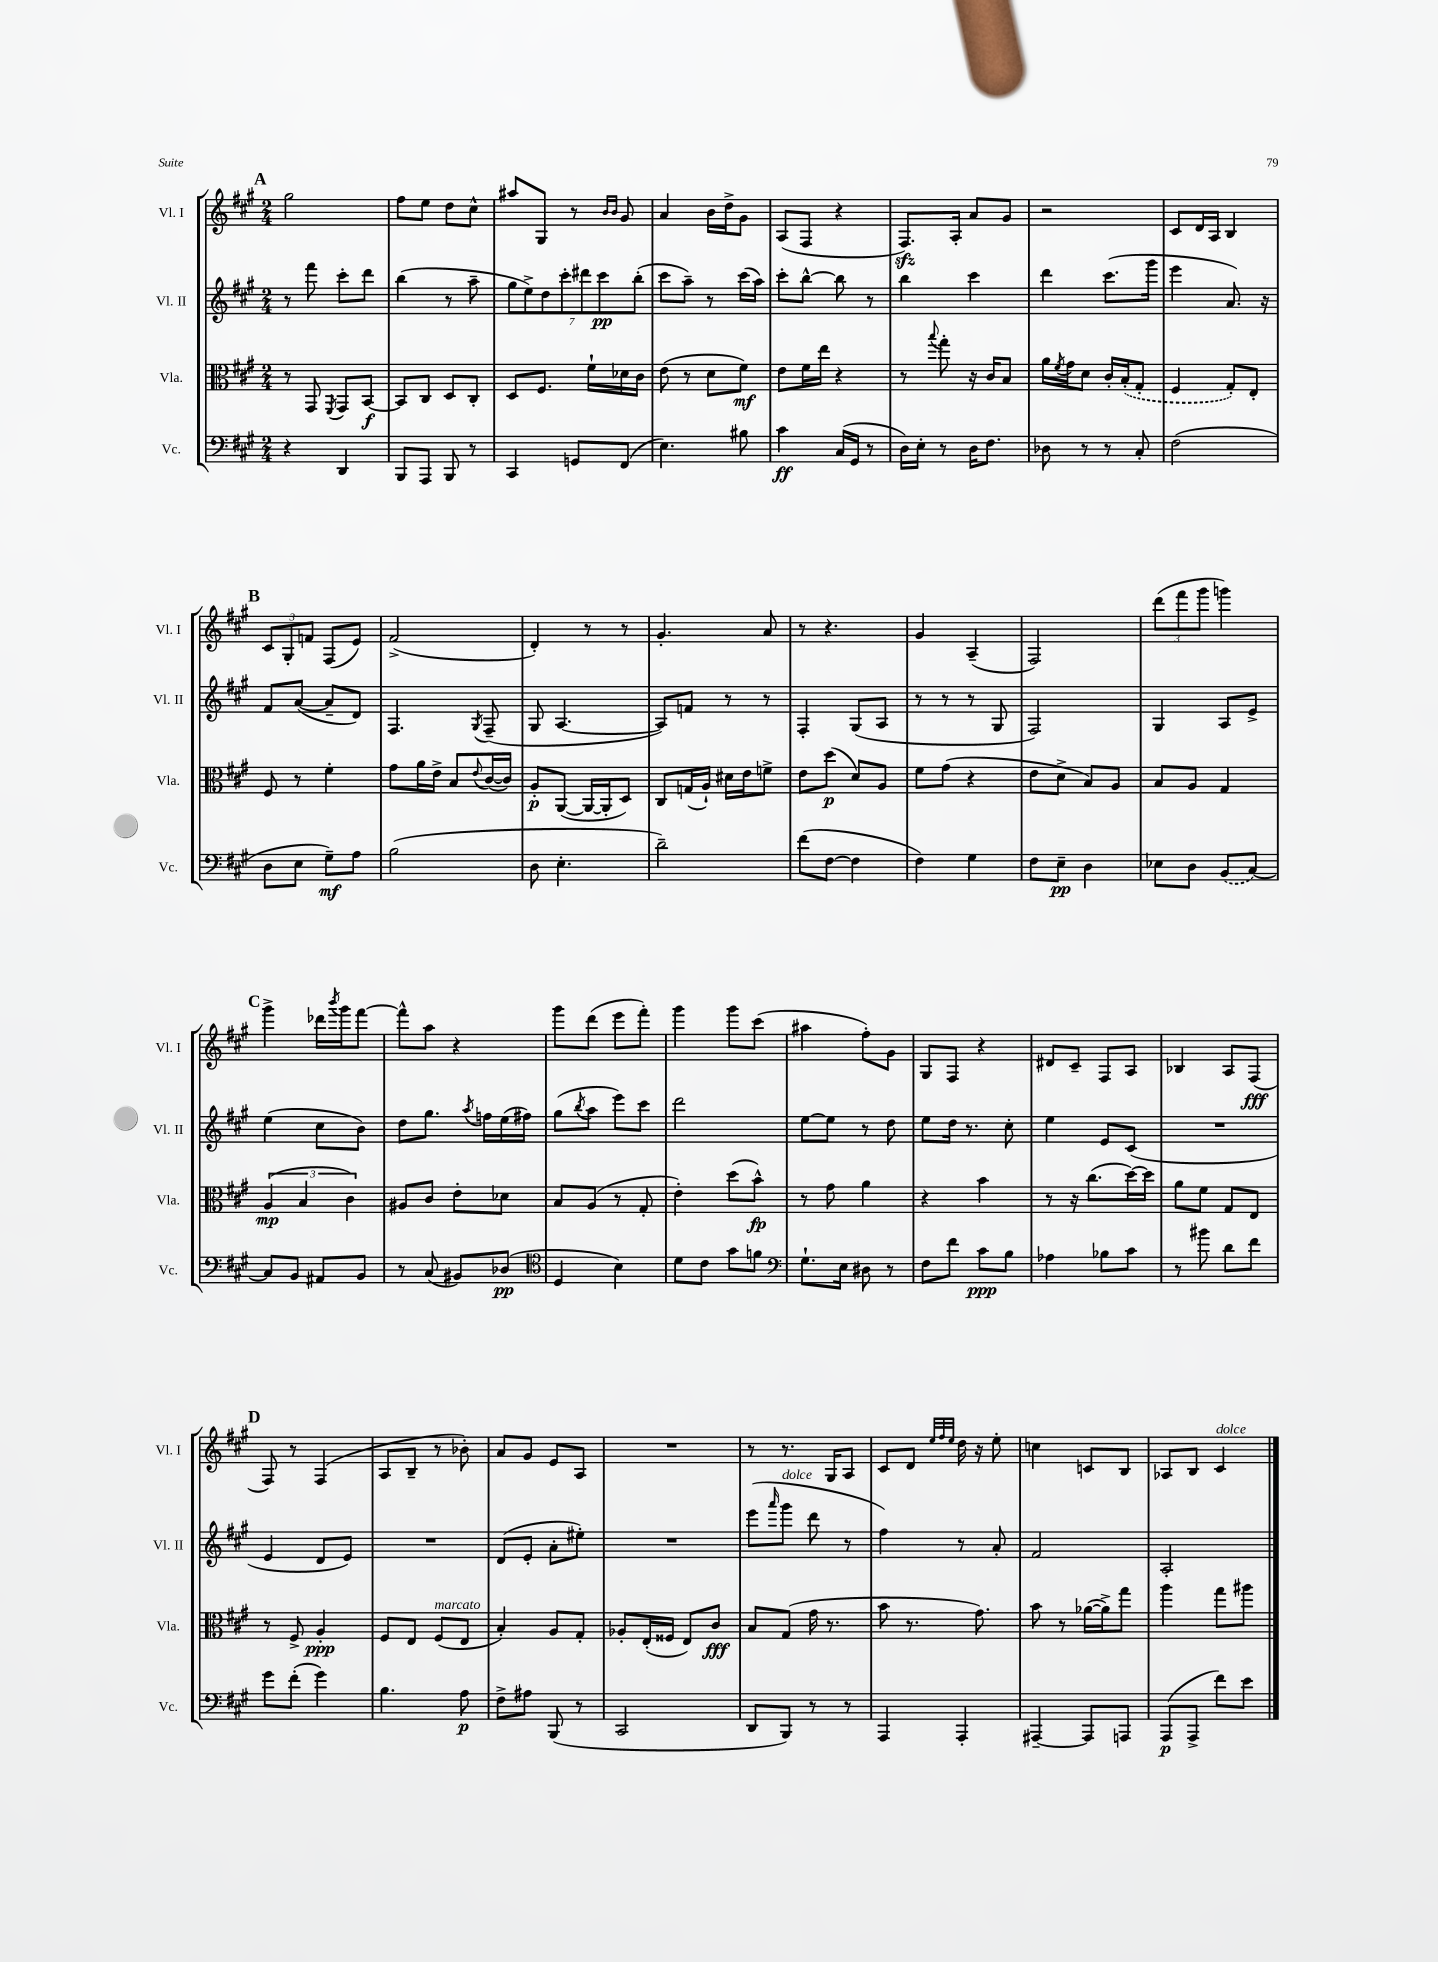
<<
\new StaffGroup <<
\new Staff = "s0" \with { instrumentName = "Vl. I" shortInstrumentName = "Vl. I" } {
    \clef treble \key a \major \numericTimeSignature \time 2/4
    \mark \markup { \bold "A" } gis''2 |
    fis''8 e''8 d''8 cis''8-^ |
    ais''8 gis8 r8 \grace { b'16 b'16 } gis'8 |
    a'4 b'16 d''16-> gis'8 |
    a8( fis8 r4 |
    fis8.\sfz) a16-. a'8 gis'8 |
    r2 |
    cis'8 d'16 a16 b4 |
    \mark \markup { \bold "B" } \tuplet 3/2 { cis'8 gis8-. f'8 } fis8( e'8) |
    fis'2->( |
    d'4-.) r8 r8 |
    gis'4.-. a'8 |
    r8 r4. |
    gis'4 a4--( |
    fis2) |
    \tuplet 3/2 { d'''8( fis'''8 gis'''8 } g'''4) |
    \mark \markup { \bold "C" } gis'''4-> des'''16 \acciaccatura { b'''8 } gis'''16 fis'''8~ |
    fis'''8-^ a''8 r4 |
    gis'''8 d'''8( e'''8 fis'''8-.) |
    gis'''4 gis'''8 cis'''8( |
    ais''4 fis''8-.) gis'8 |
    gis8 fis8 r4 |
    dis'8 cis'8-- fis8 a8 |
    bes4 a8 fis8\fff( |
    \mark \markup { \bold "D" } fis8) r8 fis4( |
    a8 b8-- r8 bes'8-.) |
    a'8 gis'8 e'8 a8 |
    R2 |
    r8 r8. gis16 a8 |
    cis'8 d'8 \grace { e''32 fis''32 e''32 } d''16 r16 e''8-. |
    c''4 c'8 b8 |
    aes8 b8 cis'4^\markup { \italic "dolce" } \bar "|." |
}
\new Staff = "s1" \with { instrumentName = "Vl. II" shortInstrumentName = "Vl. II" } {
    \clef treble \key a \major \numericTimeSignature \time 2/4
    \mark \markup { \bold "A" } r8 fis'''8 cis'''8-. d'''8 |
    b''4( r8 a''8-- |
    \tuplet 7/4 { gis''8 e''8->) d''8 cis'''8-. dis'''8 cis'''8\pp b''8-.( } |
    cis'''8 a''8--) r8 cis'''16( a''16) |
    cis'''8-. b''8~-^ b''8 r8 |
    b''4 cis'''4 |
    d'''4 cis'''8.( gis'''16 |
    e'''4 a'8.) r16 |
    \mark \markup { \bold "B" } fis'8 a'8~( a'8-- d'8) |
    fis4. \acciaccatura { gis8 } fis8--( |
    gis8 a4.~ |
    a8) f'8 r8 r8 |
    fis4-. gis8( a8 |
    r8 r8 r8 gis8 |
    fis2) |
    gis4 a8 e'8-> |
    \mark \markup { \bold "C" } e''4( cis''8 b'8) |
    d''8 gis''8. \acciaccatura { a''8 } f''16 e''16( fis''16) |
    gis''8( \acciaccatura { b''8 } a''8 e'''8) cis'''8 |
    d'''2 |
    e''8~ e''8 r8 d''8 |
    e''8 d''16 r8. cis''8-. |
    e''4 e'8 cis'8( |
    R2 |
    \mark \markup { \bold "D" } e'4 d'8 e'8) |
    R2 |
    d'8( e'8-. a'8-. eis''8-.) |
    R2 |
    e'''8( \grace { a'''16 } gis'''8^\markup { \italic "dolce" } d'''8 r8 |
    fis''4) r8 a'8-. |
    fis'2 |
    a2-. \bar "|." |
}
\new Staff = "s2" \with { instrumentName = "Vla." shortInstrumentName = "Vla." } {
    \clef alto \key a \major \numericTimeSignature \time 2/4
    \mark \markup { \bold "A" } r8 gis,8 \acciaccatura { fis,8 } gis,8 b,8~\f |
    b,8 cis8 d8 cis8-. |
    d8 fis8. fis'16-! des'16 cis'16 |
    e'8( r8 d'8 fis'8\mf) |
    e'8 fis'16 e''16 r4 |
    r8 \appoggiatura { b''8 } gis''8-. r16 cis'16 b8 |
    a'16 \acciaccatura { fis'8 } gis'16 d'8 cis'16-. \once \slurDashed b16-.( gis8-. |
    fis4 gis8-.) e8-. |
    \mark \markup { \bold "B" } fis8 r8 fis'4-. |
    gis'8 a'16 e'16-> b8 \appoggiatura { e'8 } cis'16~( cis'16) |
    a8-.\p a,8~( a,16~ a,16-. d8) |
    cis8 g16( a16-!) dis'16 e'16 f'8-> |
    e'8 d''8\p( d'8) a8 |
    fis'8 gis'8( r4 |
    e'8 d'8-> b8) a8 |
    b8 a8 gis4 |
    \mark \markup { \bold "C" } \tuplet 3/2 { a4\mp( b4 cis'4) } |
    ais8 cis'8 e'8-. des'8 |
    b8 a8( r8 gis8-. |
    e'4-.) d''8( b'8-^\fp) |
    r8 gis'8 a'4 |
    r4 b'4 |
    r8 r16 cis''8.( d''16~) d''16 |
    a'8 fis'8 gis8 e8 |
    \mark \markup { \bold "D" } r8 fis8-> a4-.\ppp |
    fis8 e8 fis8^\markup { \italic "marcato" }( e8 |
    b4-.) a8 gis8-. |
    aes8-. e16-.( fisis16 e8) cis'8\fff |
    b8 gis8( gis'16 r8. |
    b'8 r8. gis'8.) |
    b'8 r8 aes'16~( aes'16->) gis''8 |
    a''4 gis''8 ais''8 \bar "|." |
}
\new Staff = "s3" \with { instrumentName = "Vc." shortInstrumentName = "Vc." } {
    \clef bass \key a \major \numericTimeSignature \time 2/4
    \mark \markup { \bold "A" } r4 d,4 |
    b,,8 a,,8 b,,8 r8 |
    cis,4 g,8 fis,8( |
    e4.) bis8 |
    cis'4\ff cis16( gis,16 r8 |
    d16) e16-. r8 d16 fis8. |
    des8 r8 r8 cis8-. |
    fis2( |
    \mark \markup { \bold "B" } d8 e8 gis8--\mf) a8 |
    b2( |
    d8 e4.-. |
    d'2--) |
    fis'8( fis8~ fis4 |
    fis4) gis4 |
    fis8 e8--\pp d4 |
    ees8 d8 \once \slurDashed b,8( cis8~) |
    \mark \markup { \bold "C" } cis8 b,8 ais,8 b,8 |
    r8 cis8( bis,8) des8\pp( |
    \clef tenor d4 b4) |
    d'8 cis'8 gis'8 f'8 |
    \clef bass gis8.-! e16 dis8 r8 |
    fis8 fis'8 cis'8\ppp b8 |
    aes4 bes8 cis'8 |
    r8 bis'8 d'8 fis'8 |
    \mark \markup { \bold "D" } gis'8 fis'8-.( gis'4) |
    b4. a8\p |
    fis8-> ais8 b,,8( r8 |
    cis,2 |
    d,8 b,,8) r8 r8 |
    a,,4 a,,4-. |
    ais,,4~-- ais,,8 a,,8 |
    a,,8\p( a,,8-> fis'8) e'8 \bar "|." |
}
>>
>>
\layout { \context { \Score \remove "Bar_number_engraver" } }
